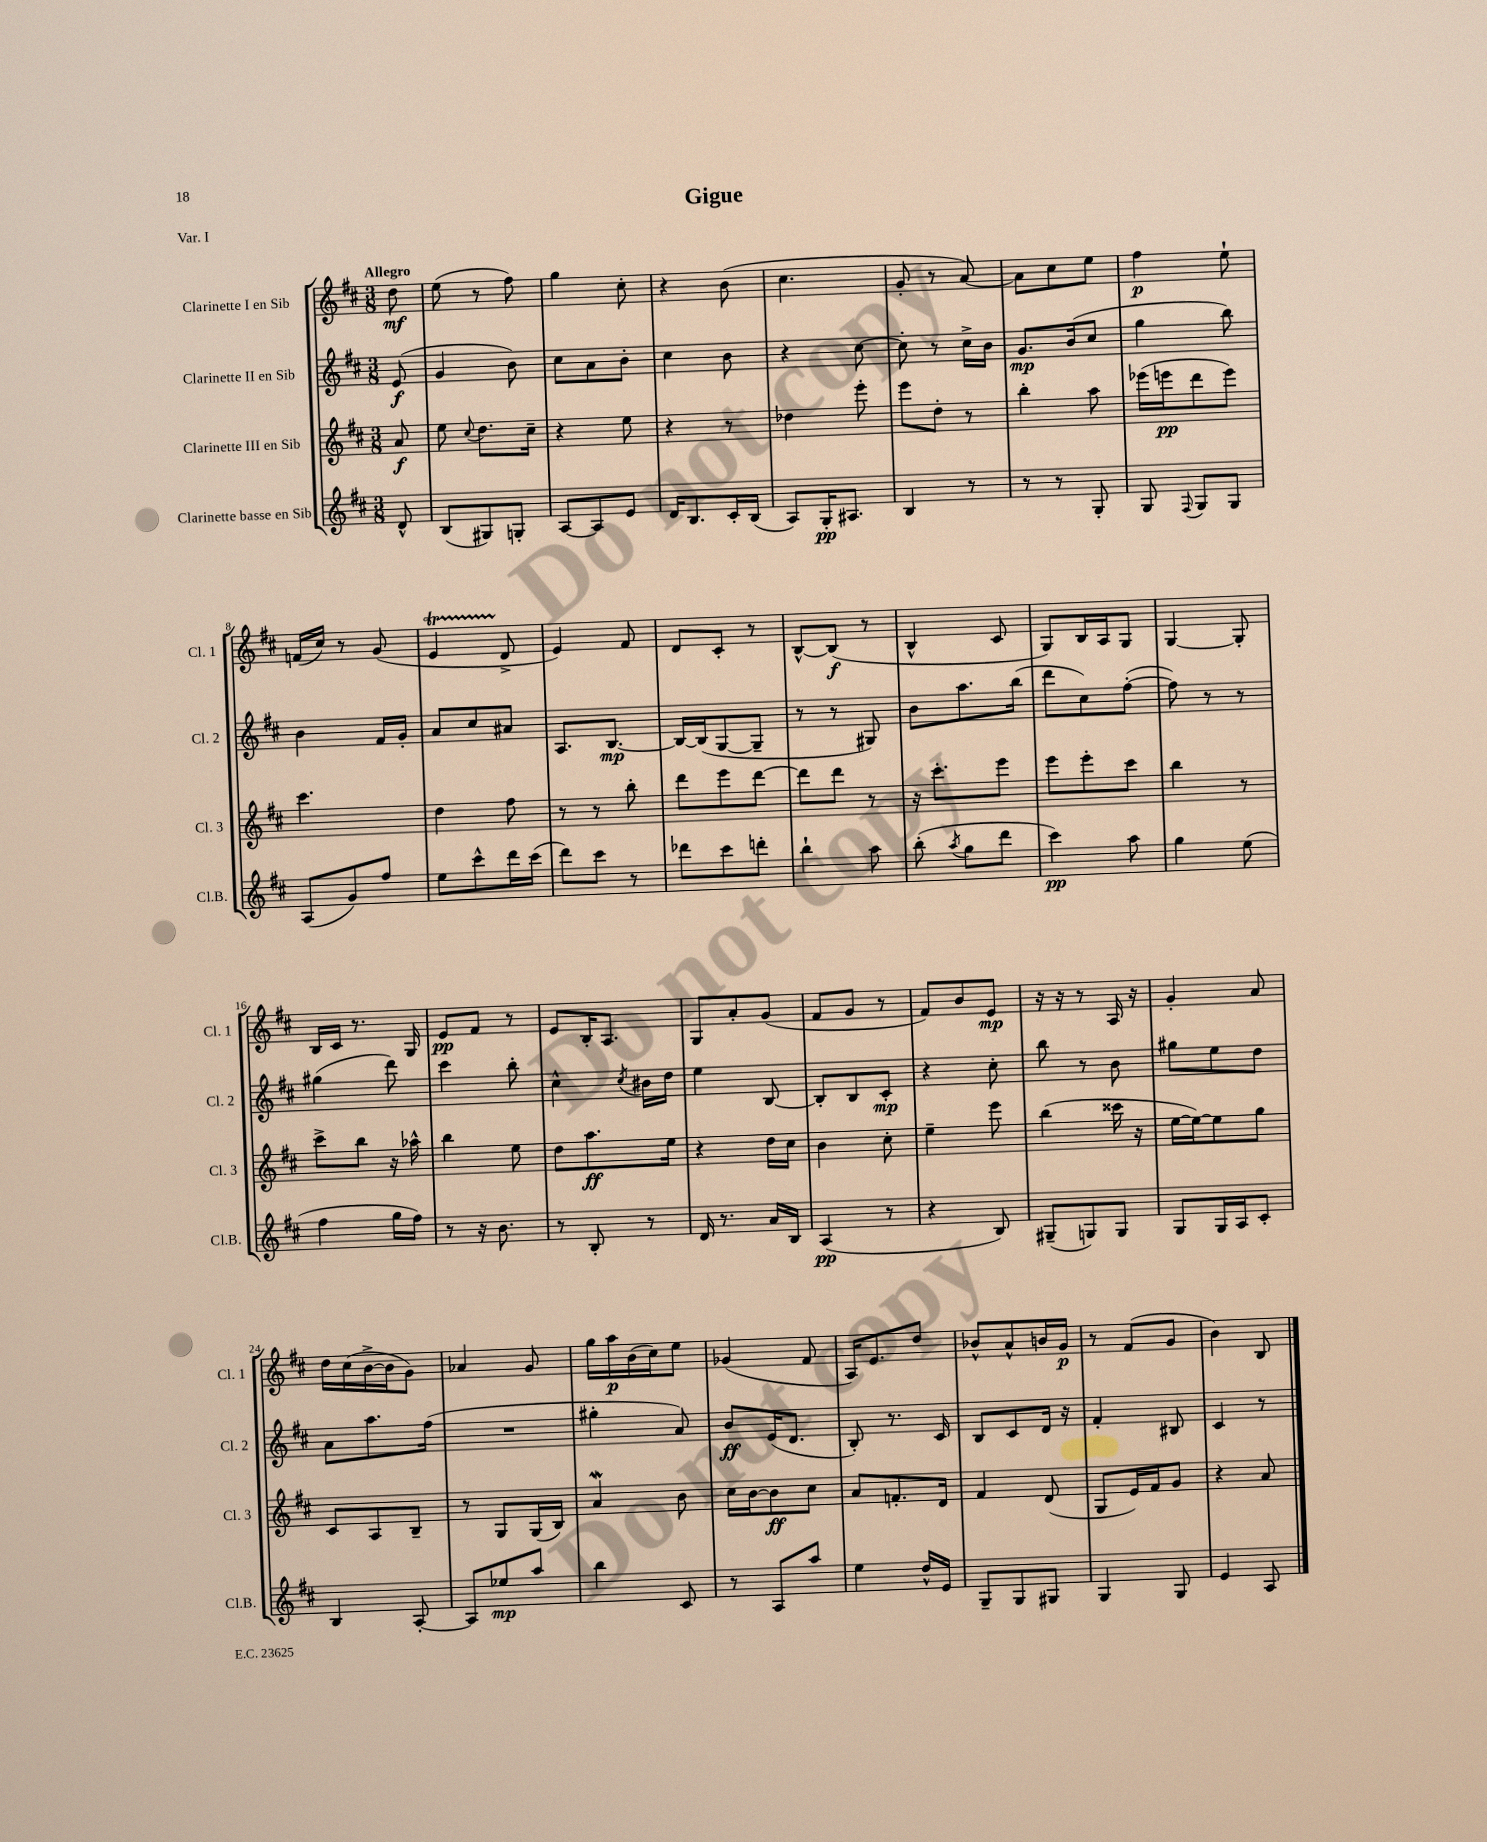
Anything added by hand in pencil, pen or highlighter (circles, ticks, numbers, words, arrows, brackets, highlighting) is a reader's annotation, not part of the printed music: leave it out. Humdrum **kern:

**kern	**dynam	**kern	**dynam	**kern	**dynam	**kern	**dynam
*part4	*part4	*part3	*part3	*part2	*part2	*part1	*part1
*staff4	*staff4	*staff3	*staff3	*staff2	*staff2	*staff1	*staff1
*I"Clarinette basse en Sib	*	*I"Clarinette III en Sib	*	*I"Clarinette II en Sib	*	*I"Clarinette I en Sib	*
*I'Cl.B.	*	*I'Cl. 3	*	*I'Cl. 2	*	*I'Cl. 1	*
*clefG2	*	*clefG2	*	*clefG2	*	*clefG2	*
*k[f#c#]	*	*k[f#c#]	*	*k[f#c#]	*	*k[f#c#]	*
*M3/8	*	*M3/8	*	*M3/8	*	*M3/8	*
=	=	=	=	=	=	=	=
!	!	!	!	!	!	!LO:TX:a:B:t=Allegro	!
8d^^/	.	8a/	f	(8e/	f	8dd\	mf
=1	=1	=1	=1	=1	=1	=1	=1
(8B/L	.	8ee\	.	4g/	.	(8ee\	.
.	.	8qqcc#/	.	.	.	.	.
8G#X/)	.	8.dd\L	.	.	.	8r	.
8Gn'/J	.	.	.	8b\)	.	8ff#\)	.
.	.	16cc#~\Jk	.	.	.	.	.
=2	=2	=2	=2	=2	=2	=2	=2
[8A/L	.	4r	.	8cc#\L	.	4gg\	.
8A/]	.	.	.	8a\	.	.	.
8e/J	.	8ee\	.	8b'\J	.	8cc#'\	.
=3	=3	=3	=3	=3	=3	=3	=3
16d/KL	.	4r	.	4cc#\	.	4r	.
8.B/	.	.	.	.	.	.	.
16c#'/L	.	8r	.	8b\	.	(8b\	.
(16B/JJ	.	.	.	.	.	.	.
=4	=4	=4	=4	=4	=4	=4	=4
8A/L)	.	4dd-X\	.	4r	.	4.cc#\	.
16G'/K	pp	.	.	.	.	.	.
8.A#X/J	.	.	.	.	.	.	.
.	.	8eee'\	.	[8cc#\	.	.	.
=5	=5	=5	=5	=5	=5	=5	=5
4B/	.	8eee\L	.	8cc#'\]	.	8g'/	.
.	.	8dd'\J	.	8r	.	8r	.
8r	.	8r	.	16cc#^\LL	.	[8a/)	.
.	.	.	.	16b\JJ	.	.	.
=6	=6	=6	=6	=6	=6	=6	=6
8r	.	4bb'\	.	8.g/L	mp	8a\L]	.
8r	.	.	.	.	.	8cc#\	.
.	.	.	.	(16b/k	.	.	.
8G'/	.	8aa\	.	8cc#/J	.	8ee\J	.
=7	=7	=7	=7	=7	=7	=7	=7
8G/	.	(16eee-X\LL	.	4gg\	.	4ff#\	p
.	.	16eeen\J	pp	.	.	.	.
8qqF#/	.	.	.	.	.	.	.
8G/L	.	8ddd\	.	.	.	.	.
8G/J	.	8eee\J)	.	8bb\)	.	8ee`\	.
!!LO:LB:g=z
=8	=8	=8	=8	=8	=8	=8	=8
(8A/L	.	4.ccc#\	.	4b\	.	(16fn/LL	.
.	.	.	.	.	.	16cc#/JJ)	.
8g/)	.	.	.	.	.	8r	.
8ff#/J	.	.	.	16f#/LL	.	(8g/	.
.	.	.	.	16g'/JJ	.	.	.
=9	=9	=9	=9	=9	=9	=9	=9
8ee\L	.	4dd\	.	8a/L	.	4eT/	.
8ccc#^^\	.	.	.	8cc#/	.	.	.
16ddd\L	.	8ff#\	.	8a#X/J	.	8d^/	.
(16ccc#\JJ	.	.	.	.	.	.	.
=10	=10	=10	=10	=10	=10	=10	=10
8ddd\L)	.	8r	.	8.A/L	.	4e/)	.
8ccc#\J	.	8r	.	.	.	.	.
.	.	.	.	[8.B/J	mp	.	.
8r	.	8bb'\	.	.	.	8f#/	.
=11	=11	=11	=11	=11	=11	=11	=11
8ddd-X\L	.	8ddd\L	.	16B/LL_	.	8d/L	.
.	.	.	.	(16B/J]	.	.	.
8ccc#\	.	8eee\	.	[8G/	.	8c#'/J	.
8dddn'\J	.	[8ddd\J	.	8G~/J]	.	8r	.
=12	=12	=12	=12	=12	=12	=12	=12
4bb`\	.	8ddd\L]	.	8r	.	[8B^^/L	.
.	.	8ddd\J	.	8r	.	(8B/J]	f
8aa\	.	8r	.	8G#X/)	.	8r	.
=13	=13	=13	=13	=13	=13	=13	=13
(8bb'\	.	16r	.	8b\L	.	4B^^/	.
.	.	8.ccc#'\L	.	.	.	.	.
8qaa/	.	.	.	.	.	.	.
8gg\L	.	.	.	8.aa\	.	.	.
8ddd\J	.	8eee\J	.	.	.	8c#/	.
.	.	.	.	(16bb\Jk	.	.	.
=14	=14	=14	=14	=14	=14	=14	=14
4ccc#\)	pp	8eee\L	.	8ddd\L	.	8G/L)	.
.	.	8eee'\	.	8cc#\)	.	16B/L	.
.	.	.	.	.	.	16A/J	.
8aa\	.	8ccc#\J	.	([8ff#'\J	.	8G/J	.
=15	=15	=15	=15	=15	=15	=15	=15
4gg\	.	4bb\	.	8ff#\])	.	[4G/	.
.	.	.	.	8r	.	.	.
(8ee\	.	8r	.	8r	.	8G'/]	.
!!LO:LB:g=z
=16	=16	=16	=16	=16	=16	=16	=16
4ff#\	.	8ccc#^\L	.	(4gg#X\	.	16B/LL	.
.	.	.	.	.	.	16c#/JJ	.
.	.	8bb\J	.	.	.	8.r	.
16gg\LL	.	16r	.	8ddd\)	.	.	.
16ff#\JJ)	.	16aa-X^^\	.	.	.	16G/	.
=17	=17	=17	=17	=17	=17	=17	=17
8r	.	4bb\	.	4ccc#\	.	8e/L	pp
16r	.	.	.	.	.	8f#/J	.
8.b\	.	.	.	.	.	.	.
.	.	8ee\	.	8bb'\	.	8r	.
=18	=18	=18	=18	=18	=18	=18	=18
8r	.	8dd\L	.	4cc#^^\	.	8e/L	.
8B'/	.	8.aa\	ff	.	.	16B'/K	.
.	.	.	.	.	.	8.A/J	.
.	.	.	.	8qcc#/	.	.	.
8r	.	.	.	16b#X\LL	.	.	.
.	.	16ee\Jk	.	16dd\JJ	.	.	.
=19	=19	=19	=19	=19	=19	=19	=19
16d/	.	4r	.	4ee\	.	8G/L	.
8.r	.	.	.	.	.	.	.
.	.	.	.	.	.	8a'/	.
16a/LL	.	16dd\LL	.	[8B/	.	(8g/J	.
16B/JJ	.	16cc#\JJ	.	.	.	.	.
=20	=20	=20	=20	=20	=20	=20	=20
(4A/	pp	4b\	.	8B'/L]	.	8f#/L	.
.	.	.	.	8B/	.	8g/J	.
8r	.	8cc#'\	.	8c#'/J	mp	8r	.
=21	=21	=21	=21	=21	=21	=21	=21
4r	.	4ee~\	.	4r	.	8f#/L)	.
.	.	.	.	.	.	8b/	.
8B/)	.	8eee\	.	8cc#'\	.	8e/J	mp
=22	=22	=22	=22	=22	=22	=22	=22
(8G#X~/L	.	(4bb\	.	8bb\	.	16r	.
.	.	.	.	.	.	16r	.
8Gn/)	.	.	.	8r	.	8r	.
8G/J	.	16ccc##X\	.	8b\	.	16A/	.
.	.	16r	.	.	.	16r	.
=23	=23	=23	=23	=23	=23	=23	=23
8G/L	.	[16ee\LL	.	8gg#X\L	.	4g'/	.
.	.	16ee\J_)	.	.	.	.	.
16G/L	.	8ee\]	.	8ee\	.	.	.
16A/J	.	.	.	.	.	.	.
8c#'/J	.	8gg\J	.	8dd\J	.	8a/	.
!!LO:LB:g=z
=24	=24	=24	=24	=24	=24	=24	=24
4B/	.	8c#/L	.	8a\L	.	16dd\LL	.
.	.	.	.	.	.	(16cc#\	.
.	.	8A/	.	8.aa\	.	[16b^\	.
.	.	.	.	.	.	16b\J]	.
[8A'/	.	8B~/J	.	.	.	8g\J)	.
.	.	.	.	(16ff#\Jk	.	.	.
=25	=25	=25	=25	=25	=25	=25	=25
8A/L]	.	8r	.	4.r	.	4a-X/	.
8ee-X/	mp	8G/L	.	.	.	.	.
8aa/J	.	(16G/L	.	.	.	8g/	.
.	.	16B/JJ)	.	.	.	.	.
=26	=26	=26	=26	=26	=26	=26	=26
4bb\	.	4aW/	.	4gg#X'\	.	16gg\LL	.
.	.	.	.	.	.	16aa\	p
.	.	.	.	.	.	(16b\	.
.	.	.	.	.	.	16cc#\J)	.
8c#/	.	8b\	.	8a/)	.	8ee\J	.
=27	=27	=27	=27	=27	=27	=27	=27
8r	.	16cc#\LL	.	8b/L	ff	(4g-X/	.
.	.	[16b\J	.	.	.	.	.
8A/L	.	8b\]	ff	(16e/K	.	.	.
.	.	.	.	8.d/J	.	.	.
8aa/J	.	8cc#\J	.	.	.	8f#/	.
=28	=28	=28	=28	=28	=28	=28	=28
4ee\	.	8a/L	.	8B'/)	.	16A/KL)	.
.	.	.	.	.	.	8.e/	.
.	.	8.fn'/	.	8.r	.	.	.
16dd^^/LL	.	.	.	.	.	8dd/J	.
16e/JJ	.	16d/Jk	.	16c#/	.	.	.
=29	=29	=29	=29	=29	=29	=29	=29
8G~/L	.	4f#/	.	8B/L	.	8b-X^^/L	.
8G/	.	.	.	8c#/	.	8a^^/	.
8G#X/J	.	(8d/	.	16d/Jk	.	16bn/L	.
.	.	.	.	16r	.	16g/JJ	p
=30	=30	=30	=30	=30	=30	=30	=30
4G/	.	8G/L	.	4f#'/	.	8r	.
.	.	16e/L)	.	.	.	(8f#/L	.
.	.	16f#/J	.	.	.	.	.
8G/	.	8g/J	.	8B#X/	.	8g/J	.
=31	=31	=31	=31	=31	=31	=31	=31
4e/	.	4r	.	4c#/	.	4b\)	.
8A/	.	8a/	.	8r	.	8B/	.
==	==	==	==	==	==	==	==
*-	*-	*-	*-	*-	*-	*-	*-
